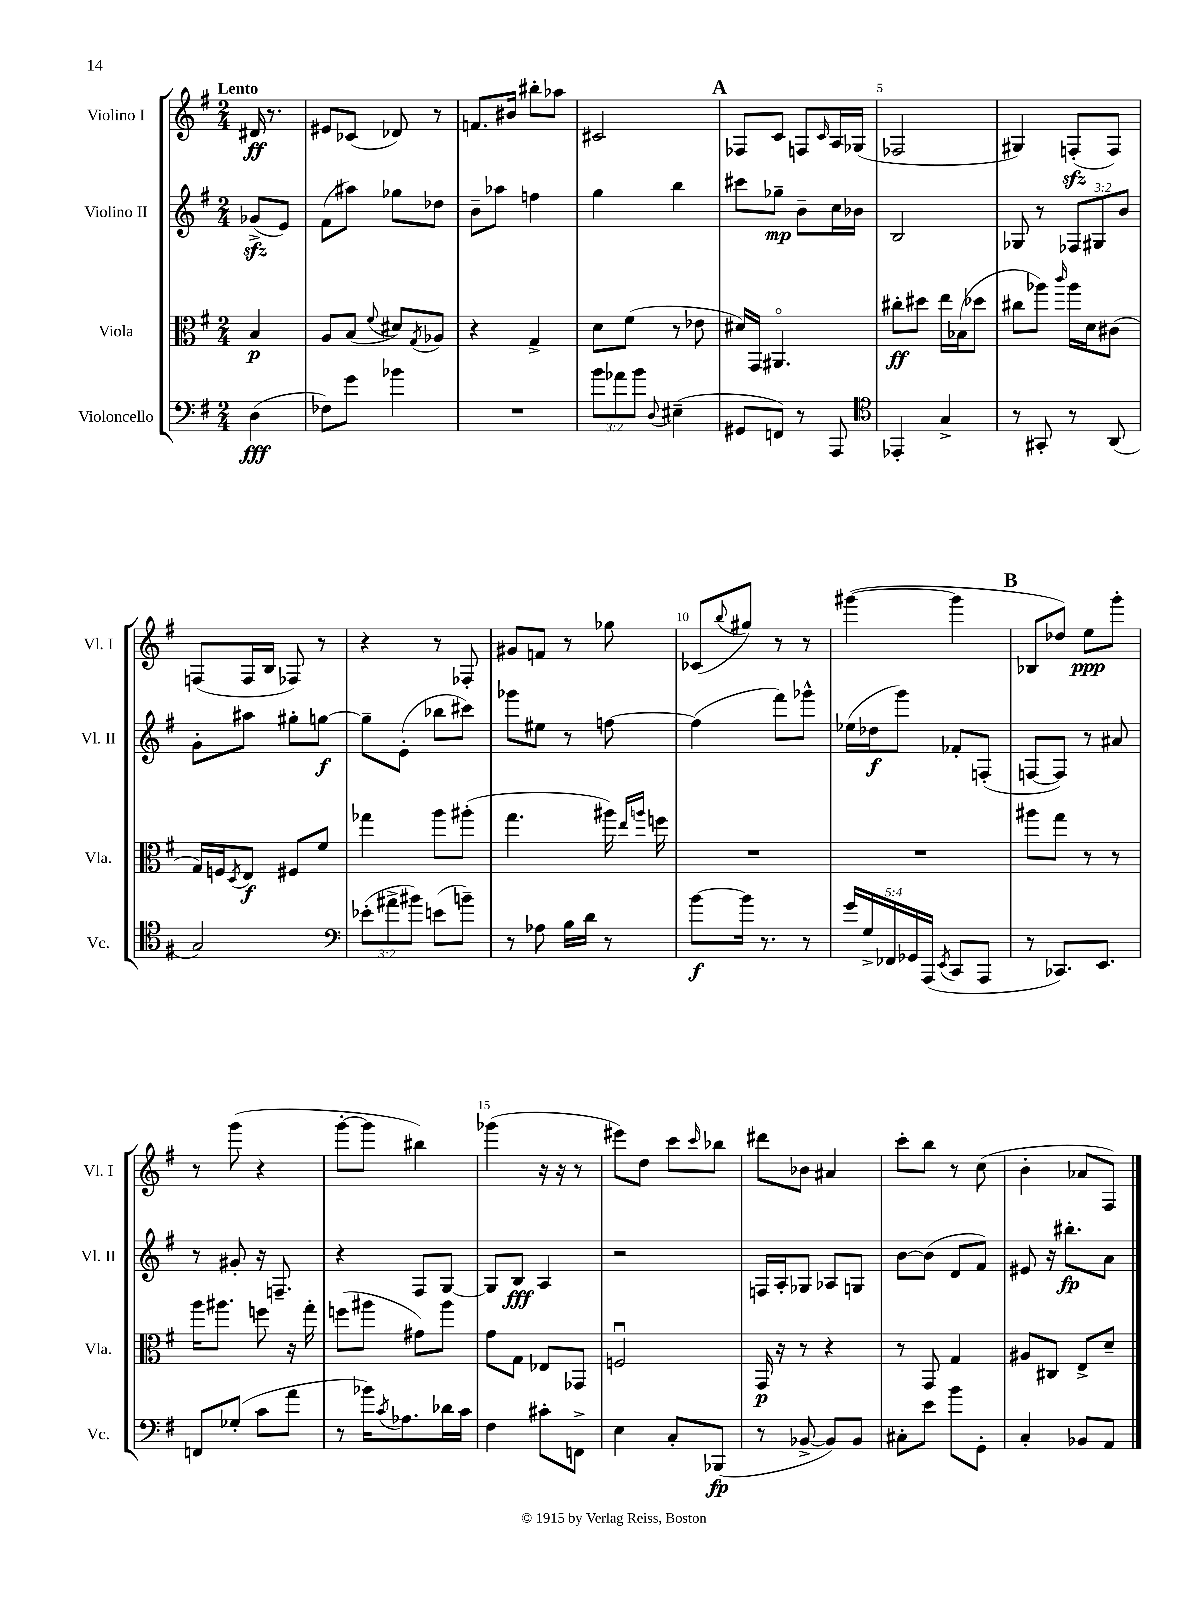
<<
\new StaffGroup <<
\new Staff = "s0" \with { instrumentName = "Violino I" shortInstrumentName = "Vl. I" } {
    \clef treble \key g \major \numericTimeSignature \time 2/4 \partial 4 \tempo "Lento"
    dis'16\ff r8. |
    eis'8 ces'8( des'8) r8 |
    f'8. bis'16 bis''8-. aes''8 |
    cis'2 |
    \mark \markup { \bold "A" } fes8 c'8 f8 \grace { c'16 } a16 ges16( |
    fes2 |
    gis4) f8-.\sfz( f8) |
    f8( f16 b16 fes8) r8 |
    r4 r8 fes8-. |
    gis'8 f'8 r8 ges''8 |
    ces'8( \appoggiatura { b''8 } gis''8) r8 r8 |
    gis'''4~( gis'''4 |
    \mark \markup { \bold "B" } bes8 des''8) e''8\ppp g'''8-. |
    r8 g'''8( r4 |
    g'''8~-. g'''8 bis''4) |
    ges'''4( r16 r16 r8 |
    eis'''8) d''8 c'''8 \grace { c'''16 } bes''8 |
    dis'''8 bes'8 ais'4 |
    c'''8-. b''8 r8 c''8( |
    b'4-. aes'8 fis8) \bar "|." |
}
\new Staff = "s1" \with { instrumentName = "Violino II" shortInstrumentName = "Vl. II" } {
    \clef treble \key g \major \numericTimeSignature \time 2/4 \override Staff.TupletNumber.text = #tuplet-number::calc-fraction-text \partial 4
    ges'8->\sfz( e'8) |
    fis'8( ais''8) ges''8 des''8 |
    b'8-- aes''8 f''4 |
    g''4 b''4 |
    \mark \markup { \bold "A" } cis'''8 ges''8--\mp b'8-- c''16 bes'16 |
    b2 |
    ges8 r8 \tuplet 3/2 { fes8 gis8 b'8 } |
    g'8-. ais''8 gis''8-. g''8~\f |
    g''8-- e'8-.( bes''8 cis'''8) |
    ges'''8 eis''8 r8 f''8~ |
    f''4( fis'''8) ges'''8-^ |
    ees''16( des''16\f g'''8) fes'8-. f8-.( |
    \mark \markup { \bold "B" } f8~ f8) r8 ais'8 |
    r8 gis'8-. r16 f8.-- |
    r4 fis8 g8~ |
    g8 b8\fff a4 |
    r2 |
    f16 a16-. ges8 aes8 g8 |
    b'8~ b'8( d'8 fis'8) |
    eis'8 r16 bis''8.-.\fp a'8 \bar "|." |
}
\new Staff = "s2" \with { instrumentName = "Viola" shortInstrumentName = "Vla." } {
    \clef alto \key g \major \numericTimeSignature \time 2/4 \partial 4
    b4\p |
    a8 b8( \appoggiatura { fis'8 } dis'8) \acciaccatura { g8 } aes8 |
    r4 g4-> |
    d'8 fis'8( r8 ees'8 |
    \mark \markup { \bold "A" } dis'16) g,16 ais,4.\flageolet |
    cis''8-.\ff dis''8 e''16 bes16( des''8 |
    cis''8 aes''8) \grace { c'''16 } aes''16 d'16 cis'8( |
    g16) f16 \acciaccatura { d8 } e8\f fis8 fis'8 |
    ges''4 a''8 ais''8-.( |
    g''4. ais''16) \grace { e''16 a''16 } f''16 |
    R2 |
    R2 |
    \mark \markup { \bold "B" } ais''8 g''8 r8 r8 |
    a''16 ais''8. f''8 r16 g''16-. |
    f''8( ais''8 gis'8) ais''8 |
    g'8 g8 ees8 ges,8 |
    f2\downbow |
    g,16\p r16 r8 r4 |
    r8 g,8 g4 |
    ais8 cis8 e8-> d'8-- \bar "|." |
}
\new Staff = "s3" \with { instrumentName = "Violoncello" shortInstrumentName = "Vc." } {
    \clef bass \key g \major \numericTimeSignature \time 2/4 \override Staff.TupletNumber.text = #tuplet-number::calc-fraction-text \partial 4
    d4\fff( |
    fes8) g'8 bes'4 |
    R2 |
    \tuplet 3/2 { b'8 aes'8 b'8 } \appoggiatura { d8 } eis4--( |
    \mark \markup { \bold "A" } gis,8 f,8) r8 a,,8 |
    \clef tenor ees,4-. g4-> |
    r8 gis,8-. r8 a,8( |
    g2) |
    \clef bass \tuplet 3/2 { ees'8-.( ais'8-> bis'8) } e'8( b'8--) |
    r8 aes8 b16 d'16 r8 |
    b'8~\f b'16 r8. r8 |
    \tuplet 5/4 { g'16 g16-> fes,16 ges,16 a,,16( } \acciaccatura { e,8 } c,8 a,,8 |
    \mark \markup { \bold "B" } r8 ces,8.) e,8. |
    f,8 ges8-.( c'8 a'8 |
    r8 bes'16) \acciaccatura { c'8 } aes8. des'16 c'16 |
    fis4 cis'8-. f,8-> |
    e4 c8-. bes,,8\fp( |
    r8 bes,8~-> bes,8) bes,8 |
    cis8-. e'8 b'8 g,8-. |
    c4-. bes,8 a,8 \bar "|." |
}
>>
>>
\layout { \context { \Score \override BarNumber.break-visibility = ##(#f #t #t) barNumberVisibility = #(every-nth-bar-number-visible 5) } }
